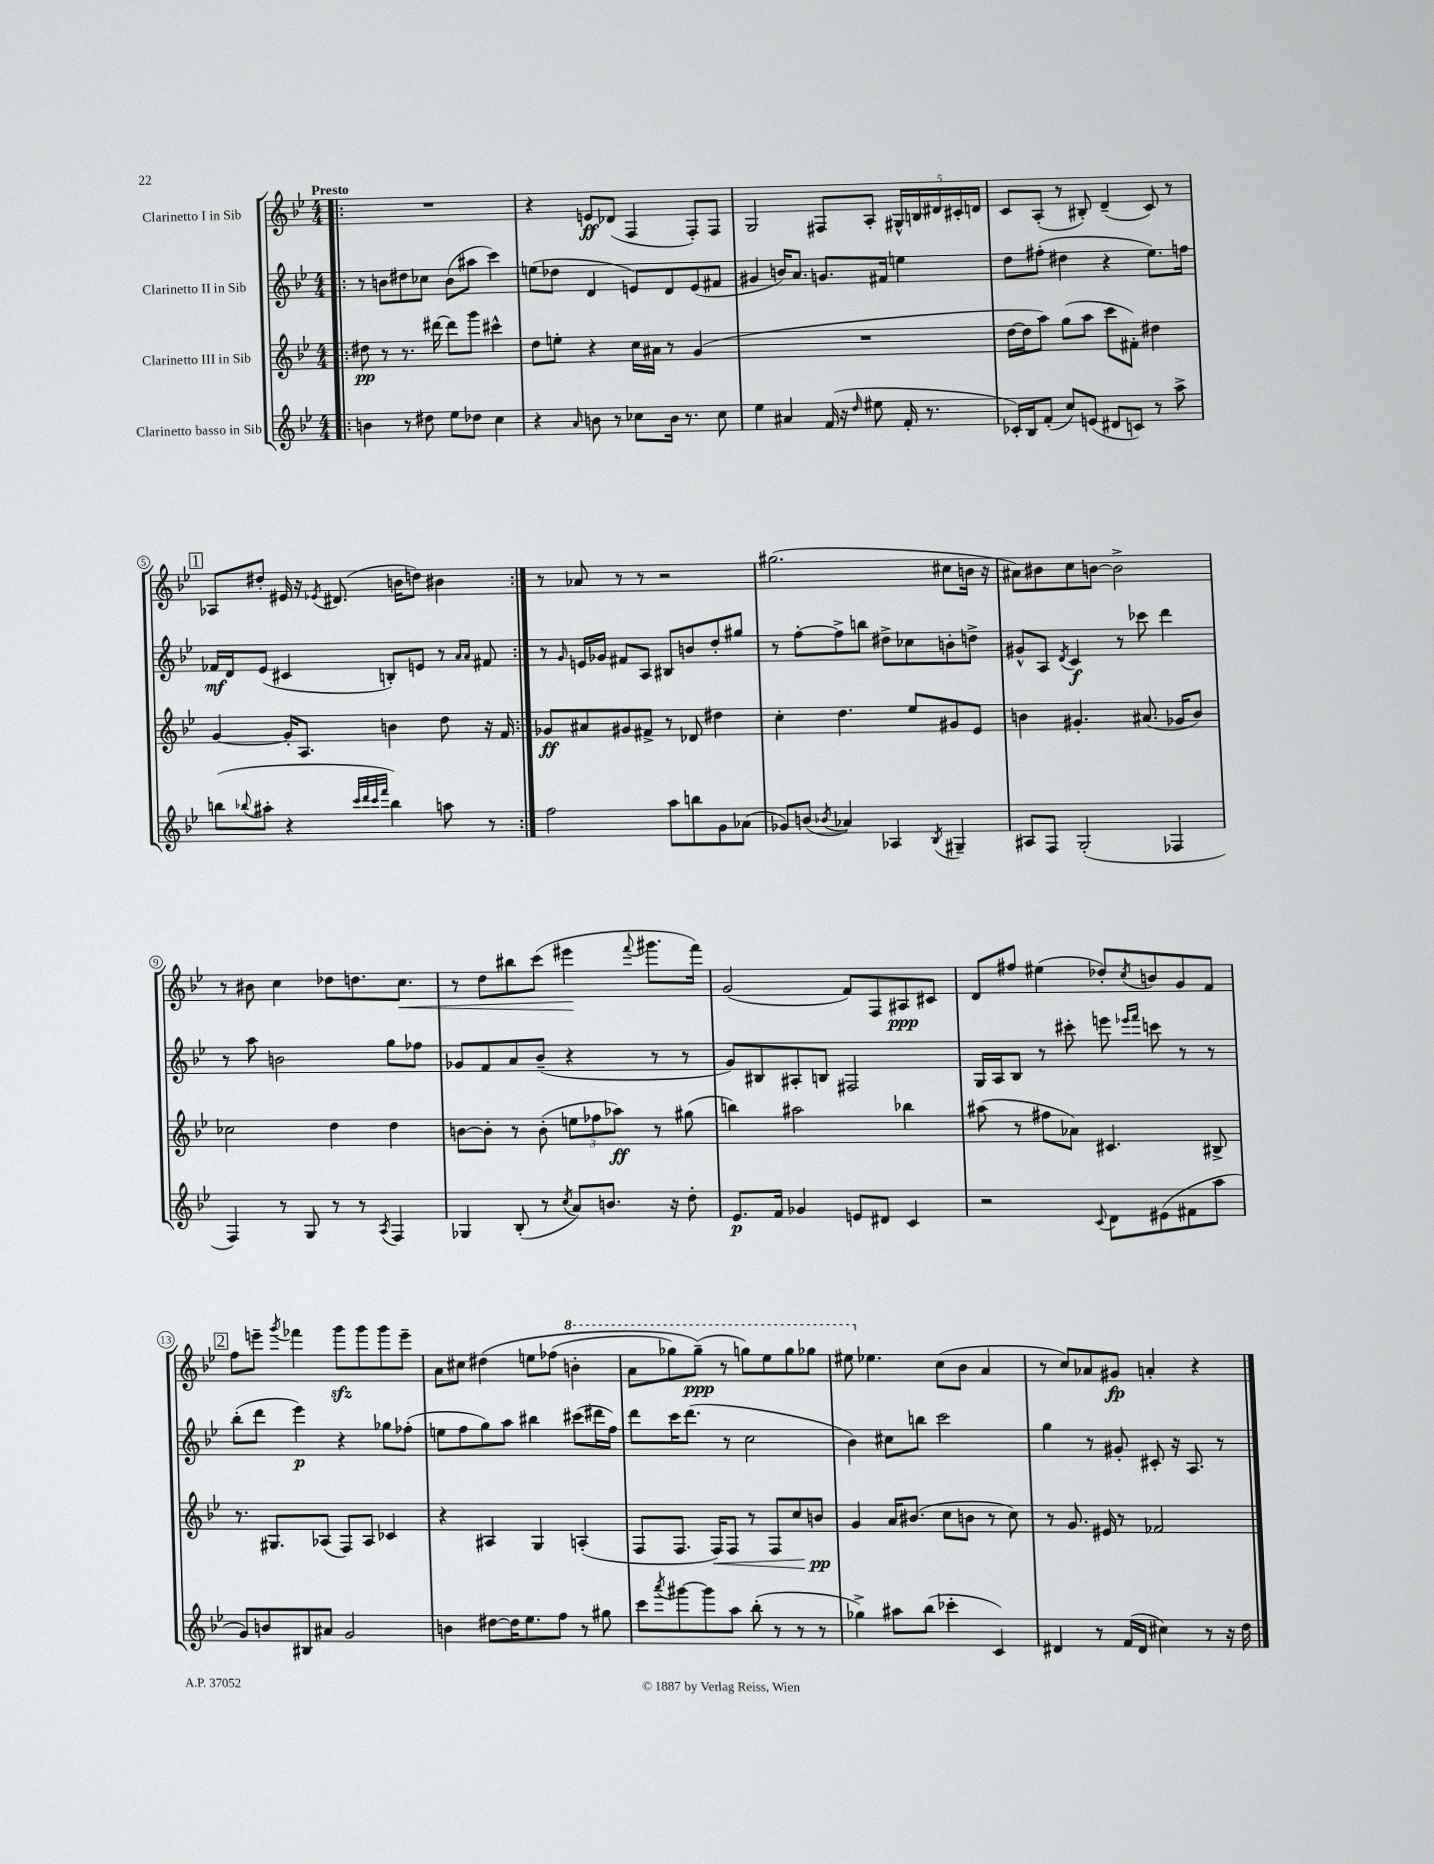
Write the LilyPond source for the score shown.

<<
\new StaffGroup <<
\new Staff = "s0" \with { instrumentName = "Clarinetto I in Sib" } {
    \clef treble \key bes \major \numericTimeSignature \time 4/4 \tempo "Presto"
    \repeat volta 2 { \bar ".|:" R1 |
    r4 e'8\ff des'8( f4 f8-.) f8 |
    g2 fis8 a8-. \tuplet 5/4 { gis16-^ b16 dis'16 cis'16-. d'16 } |
    c'8 a8-.( r8 bis8-.) d'4--( c'8) r8 |
    \mark \markup { \box "1" } aes8 dis''8-. eis'16 r16 \acciaccatura { ees'8 } dis'8.( b'16 d''8) bis'4 | }
    r8 aes'8 r8 r8 r2 |
    gis''2.( cis''8 b'16 r16 |
    ais'8) bis'8 c''8 b'8~ b'2-> |
    r8 bis'8 c''4 des''8 d''8. c''8.\< |
    r8 d''8 bis''8 c'''8( eis'''4\! \appoggiatura { f'''8 } gis'''8. f'''16) |
    g'2( f'8) f8 ais8\ppp cis'8 |
    d'8 fis''8 eis''4( des''8-.) \acciaccatura { c''8 } b'8 g'8 f'8 |
    \mark \markup { \box "2" } f''8 e'''8-- \acciaccatura { g'''8 } fes'''4 g'''8\sfz g'''8 g'''8 e'''8-- |
    a'8 cis''8 dis''4\( e''8 fes''8( \ottava #1 b''4-. |
    a''8 ges'''8) ges'''8--\ppp(\) r8 g'''8) ees'''8 g'''8 ges'''8 |
    eis'''8 \ottava #0 ees''!4. c''8( bes'8 a'4 |
    r8 c''8) aes'8 gis'8\fp a'4-. r4 \bar "|." |
}
\new Staff = "s1" \with { instrumentName = "Clarinetto II in Sib" } {
    \clef treble \key bes \major \numericTimeSignature \time 4/4
    \repeat volta 2 { \bar ".|:" r8 b'8 dis''8 ces''8 b'8( ais''8 c'''4) |
    e''8( des''8 d'4 e'8) d'8 e'8( fis'8 |
    gis'4 b'16) a'8. g'8. fis'16 e''4 |
    d''8 fis''8-.( dis''4 r4 ees''8.) f''16 |
    \mark \markup { \box "1" } fes'16\mf d'16 ees'8( cis'4 b8-.) e'8 r8 \grace { a'16 a'16 } fis'8 | }
    r8 \grace { g'16 } e'16 ges'16 fis'8 a8 bis8 b'8 d''8-. gis''8 |
    r8 f''8~-. f''8-> b''8 dis''8-> ces''8 b'8-. d''8-> |
    gis'8-^ a8 \acciaccatura { d'8 } c'4\f r8 ces'''8 d'''4 |
    r8 a''8 b'2 g''8 fes''8 |
    ges'8 f'8 a'8 bes'8--( r4 r8 r8 |
    g'8) bis8 ais8-. b8 fis2 |
    g16 a16 bes8 r8 cis'''8-. e'''8 \grace { ees'''16 f'''16 } c'''8 r8 r8 |
    \mark \markup { \box "2" } bes''8-.( d'''8 ees'''4\p) r4 ges''8 fes''8-.( |
    e''8 f''8 g''8) a''8 bis''4 cis'''8( dis'''16 f''16) |
    d'''8 c'''16 d'''8.( r8 c''2 |
    bes'4) cis''8 b''8 c'''2 |
    g''4 r8 gis'8-. cis'8-. r16 a8. r8 \bar "|." |
}
\new Staff = "s2" \with { instrumentName = "Clarinetto III in Sib" } {
    \clef treble \key bes \major \numericTimeSignature \time 4/4
    \repeat volta 2 { \bar ".|:" dis''8\pp r8 r8. dis'''16~ dis'''8 g'''8 cis'''4-^ |
    d''8 e''8-. r4 c''16 ais'16 r8 g'4( |
    R1 |
    d''16~ d''16 a''8) g''8( a''8 c'''8 fis'8-.) dis''4 |
    \mark \markup { \box "1" } g'4~ g'16-. a8. b'4 d''8 r16 f'16 | }
    ges'8\ff ais'8 gis'8 fis'8-> r8 des'8 dis''4 |
    c''4-. d''4. ees''8 gis'8 ees'8 |
    b'4 gis'4.-. ais'8.( ges'16 b'8) |
    ces''2 d''4 d''4 |
    b'8~ b'8-. r8 b'8-.( \tuplet 3/2 { e''8 fes''8 aes''8\ff) } r8 gis''8( |
    b''4) ais''2 bes''4 |
    ais''8( r8 fis''8 aes'8) cis'4. bis8-> |
    \mark \markup { \box "2" } r8. gis8. aes8( f8) aes8 ces'4 |
    r4 ais4 g4 a4-.( |
    f8 f8. f16\<) f8 r8 f8 c''8 b'8\pp\! |
    g'4 a'16 bis'8.( c''8 b'8 r8 c''8) |
    r8 g'8. eis'16 r8 fes'2 \bar "|." |
}
\new Staff = "s3" \with { instrumentName = "Clarinetto basso in Sib" } {
    \clef treble \key bes \major \numericTimeSignature \time 4/4
    \repeat volta 2 { \bar ".|:" b'4 r8 dis''8 ees''8 des''8 c''4 |
    r4 \grace { a'16 } b'8 r8 ces''8 b'16 r8. ces''8 |
    ees''4 ais'4 f'16( r16 \grace { d''16 } eis''8 f'16-. r8. |
    ces'16-.) bes16 f'8-.( c''8) e'8( dis'8 c'8) r8 a''8-> |
    \mark \markup { \box "1" } b''8( \appoggiatura { bes''8 } ais''8-. r4 \grace { c'''32 d'''32 c'''32 f'''32 } bes''4) a''8 r8 | }
    f''2 a''8 b''8 g'8 aes'8( |
    ges'8) b'8( \acciaccatura { bes'8 } aes'4) aes4 \acciaccatura { bes8 } gis4-- |
    ais8 f8 g2-.( fes4 |
    f4) r8 g8 r8 r8 \acciaccatura { a8 } f4 |
    ges4 bes8-.( r8 \acciaccatura { c''8 } a'8) b'8. r16 d''8-. |
    ees'8.\p f'16 ges'4 e'8 dis'8 c'4 |
    r2 \appoggiatura { c'8 } d'8 eis'8( fis'8 a''8 |
    \mark \markup { \box "2" } g'8) b'8 bis8 ais'8 g'2 |
    b'4 dis''8~ dis''16 ees''8. f''8 r8 gis''8 |
    c'''8 \acciaccatura { a'''8 } gis'''8~ gis'''8 a''8 bes''8-.( r8 r8 r8 |
    ges''4->) ais''8 bes''8( ces'''4-. c'4) |
    dis'4 r8 f'16( dis'16 cis''4) r8 r16 d''16 \bar "|." |
}
>>
>>
\layout { \context { \Score \override BarNumber.stencil = #(make-stencil-circler 0.1 0.3 ly:text-interface::print) } }
